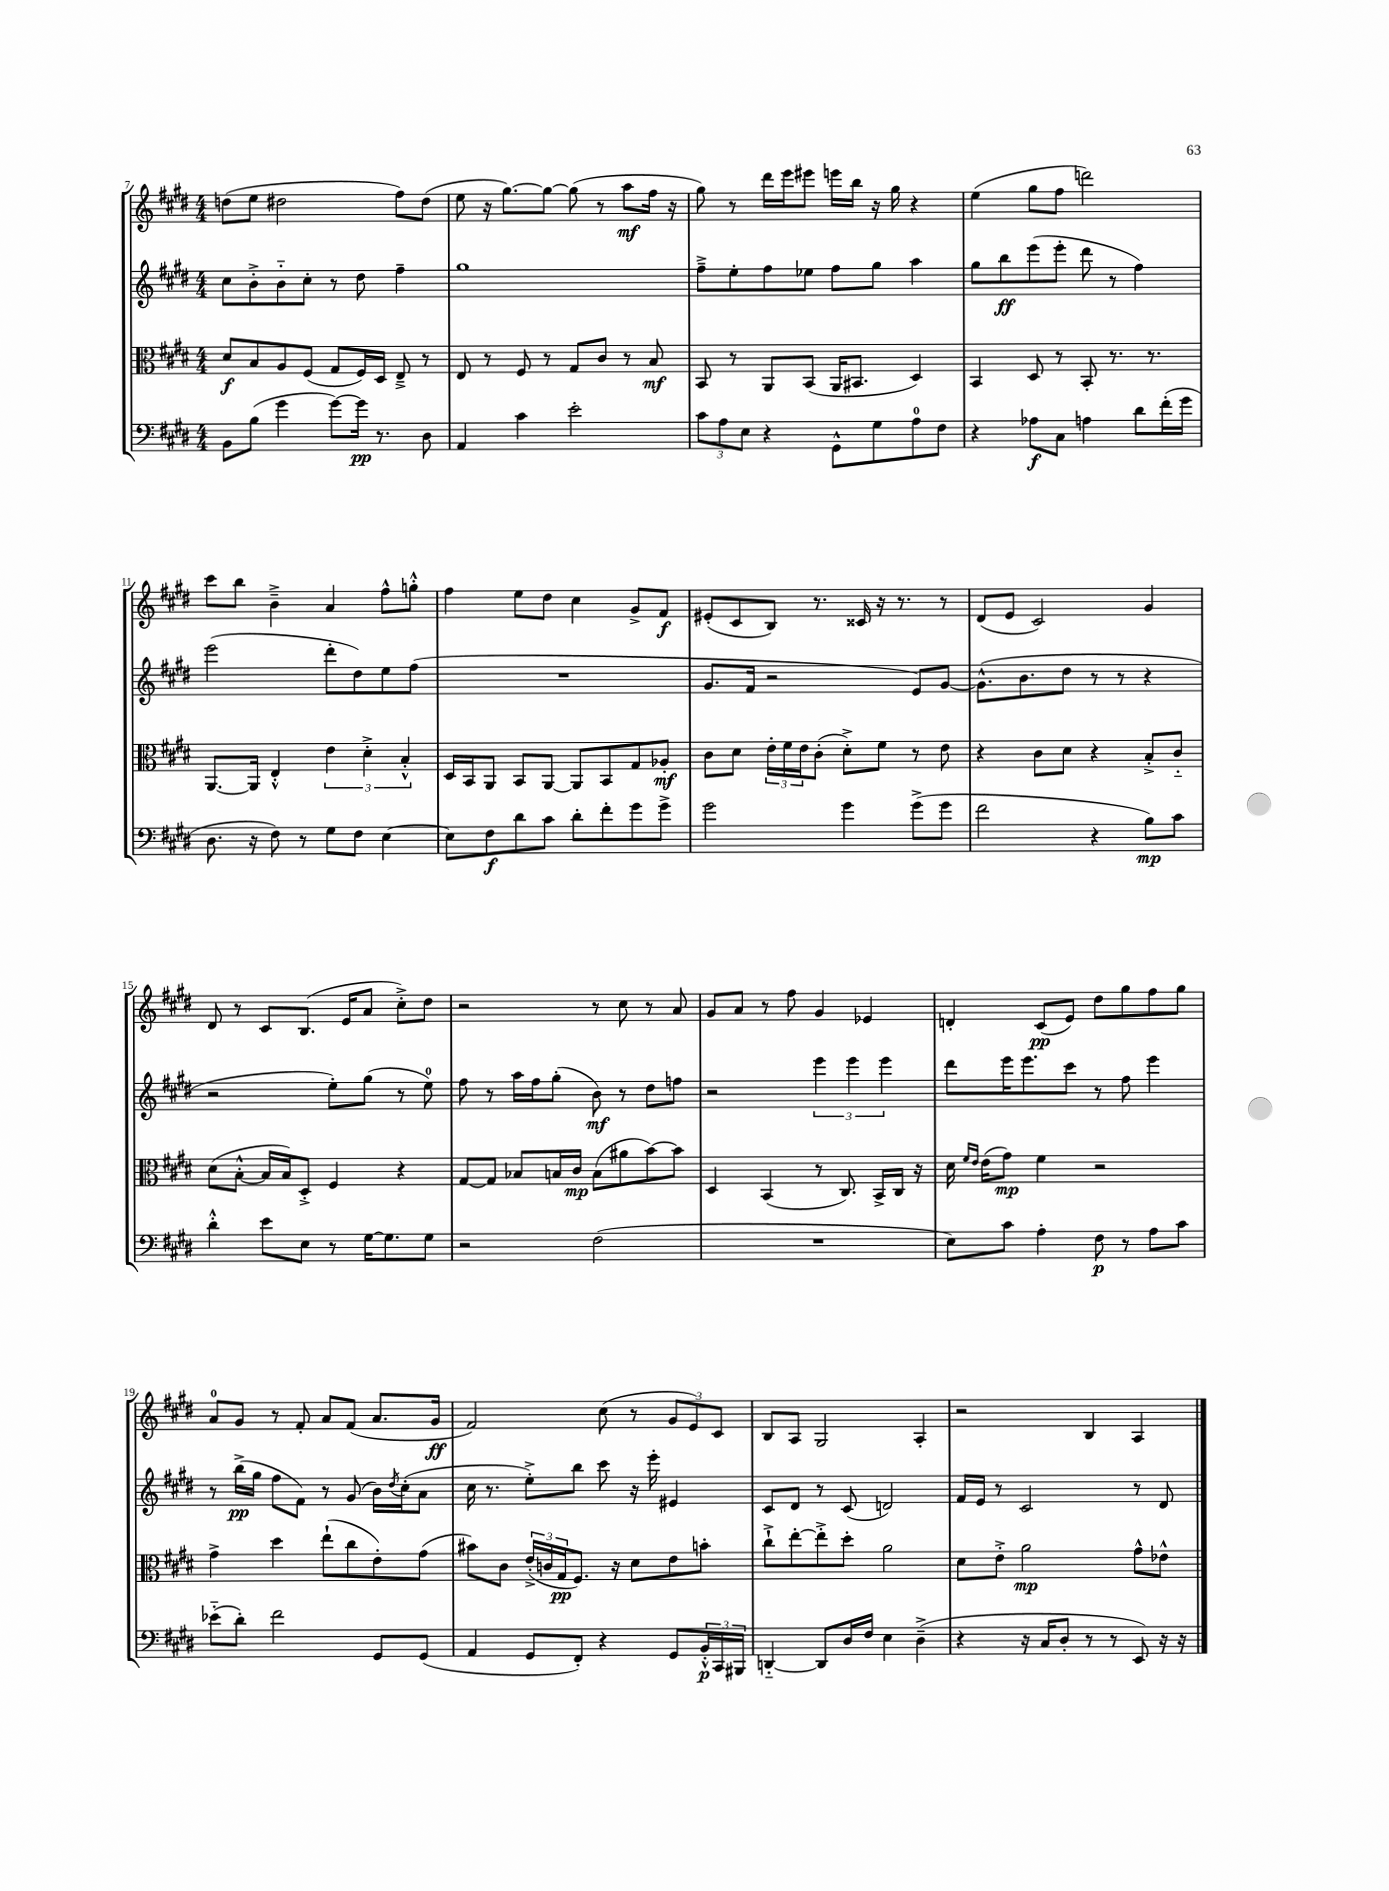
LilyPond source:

<<
\new StaffGroup <<
\new Staff = "s0" {
    \clef treble \key e \major \numericTimeSignature \time 4/4
    d''8( e''8 dis''2 fis''8) dis''8( |
    e''8 r16 gis''8.~) gis''8~ gis''8( r8 a''8\mf fis''16 r16 |
    gis''8) r8 dis'''16 e'''16 eis'''8 e'''16 b''16 r16 gis''16 r4 |
    e''4( gis''8 fis''8 d'''2) |
    cis'''8 b''8 b'4---> a'4 fis''8-^ g''8-.-^ |
    fis''4 e''8 dis''8 cis''4 gis'8-> fis'8\f |
    eis'8-.( cis'8 b8) r8. cisis'16 r16 r8. r8 |
    dis'8( e'8 cis'2) gis'4 |
    dis'8 r8 cis'8 b8.( e'16 a'8 cis''8-.->) dis''8 |
    r2 r8 cis''8 r8 a'8 |
    gis'8 a'8 r8 fis''8 gis'4 ees'4 |
    d'4-. cis'8\pp( e'8) dis''8 gis''8 fis''8 gis''8 |
    a'8-0 gis'8 r8 fis'8-. a'8 fis'8( a'8. gis'16\ff |
    fis'2) cis''8( r8 \tuplet 3/2 { gis'8 e'8) cis'8 } |
    b8 a8 gis2 a4-. |
    r2 b4 a4 \bar "|." |
}
\new Staff = "s1" {
    \clef treble \key e \major \numericTimeSignature \time 4/4
    cis''8 b'8-.-> b'8-_ cis''8-. r8 dis''8 fis''4-- |
    gis''1 |
    fis''8---> e''8-. fis''8 ees''8 fis''8 gis''8 a''4 |
    gis''8 b''8\ff e'''8( e'''8-. dis'''8 r8 fis''4) |
    e'''2( dis'''8-. dis''8) e''8 fis''8( |
    R1 |
    gis'8. fis'16 r2 e'8) gis'8~ |
    gis'8.-^( b'8. dis''8 r8 r8 r4 |
    r2 e''8-.) gis''8( r8 e''8-0) |
    fis''8 r8 a''16 fis''16 gis''8-.( b'8\mf) r8 dis''8 f''8 |
    r2 \tuplet 3/2 { e'''4 e'''4 e'''4 } |
    dis'''8 e'''16 e'''8. cis'''8 r8 fis''8 e'''4 |
    r8 b''16->\pp( gis''16 fis''8 fis'8) r8 gis'8( b'16) \acciaccatura { dis''8 } cis''16-.( a'8 |
    cis''16 r8. e''8-.->) b''8 cis'''8 r16 e'''16-. eis'4 |
    cis'8 dis'8 r8 cis'8( d'2) |
    fis'16 e'16 r8 cis'2 r8 dis'8 \bar "|." |
}
\new Staff = "s2" {
    \clef alto \key e \major \numericTimeSignature \time 4/4
    dis'8\f b8 a8 fis8( gis8 fis16) dis16 e8---> r8 |
    e8 r8 fis8 r8 gis8 cis'8 r8 b8\mf |
    b,8 r8 a,8 b,8( a,16 bis,8. dis4) |
    b,4 dis8 r8 b,8-. r8. r8. |
    a,8.~ a,16 e4-.-^ \tuplet 3/2 { e'4 dis'4-.-> b4-.-^ } |
    dis16 b,16 a,8 b,8 a,8~ a,8 b,8 gis8 aes8-.\mf |
    cis'8 dis'8 \tuplet 3/2 { e'16-. fis'16 e'16 } cis'8-.( dis'8-.->) fis'8 r8 e'8 |
    r4 cis'8 dis'8 r4 b8-.-> cis'8-_ |
    dis'8( b8~-.-^ b16 b16) dis8-.-> fis4 r4 |
    gis8~ gis8 bes8 b16 cis'16\mp b8( ais'8 b'8~) b'8 |
    dis4 b,4( r8 cis8.) b,16-> cis16 r16 |
    dis'16 \grace { fis'16 e'16 } e'16( gis'8\mp) fis'4 r2 |
    gis'4-> dis''4 e''8-!( cis''8 e'8-.) gis'8( |
    bis'8) cis'8 \tuplet 3/2 { e'16-.->( c'16 gis16\pp } fis8.) r16 dis'8 e'8 b'8-. |
    cis''8-!-> e''8~-. e''8-.-> dis''8-. a'2 |
    dis'8 e'8-.-> a'2\mp gis'8-^ ees'8-^ \bar "|." |
}
\new Staff = "s3" {
    \clef bass \key e \major \numericTimeSignature \time 4/4
    b,8 b8( gis'4 gis'8~) gis'16\pp r8. dis8 |
    a,4 cis'4 e'2-. |
    \tuplet 3/2 { cis'8 a8 e8 } r4 gis,8-^ gis8 a8-0 fis8 |
    r4 aes8\f cis8 a4 dis'8 fis'16-.( gis'16 |
    dis8. r16 fis8) r8 gis8 fis8 e4~ |
    e8 fis8\f dis'8 cis'8 dis'8-. fis'8-. gis'8 gis'8-> |
    gis'2 gis'4 gis'8->( gis'8 |
    fis'2 r4 b8\mp) cis'8 |
    dis'4-.-^ e'8 e8 r8 gis16~ gis8. gis8 |
    r2 fis2( |
    R1 |
    e8) cis'8 a4-. fis8\p r8 a8 cis'8 |
    ees'8-_( dis'8-.) fis'2 gis,8 gis,8( |
    a,4 gis,8 fis,8-.) r4 gis,8 \tuplet 3/2 { b,16-.-^\p cis,16 bis,,16 } |
    d,4~-_ d,8 dis16 fis16 e4 dis4--->( |
    r4 r16 cis16 dis8-. r8 r8 e,8) r16 r16 \bar "|." |
}
>>
>>
\layout { \context { \Score currentBarNumber = #7 } }
